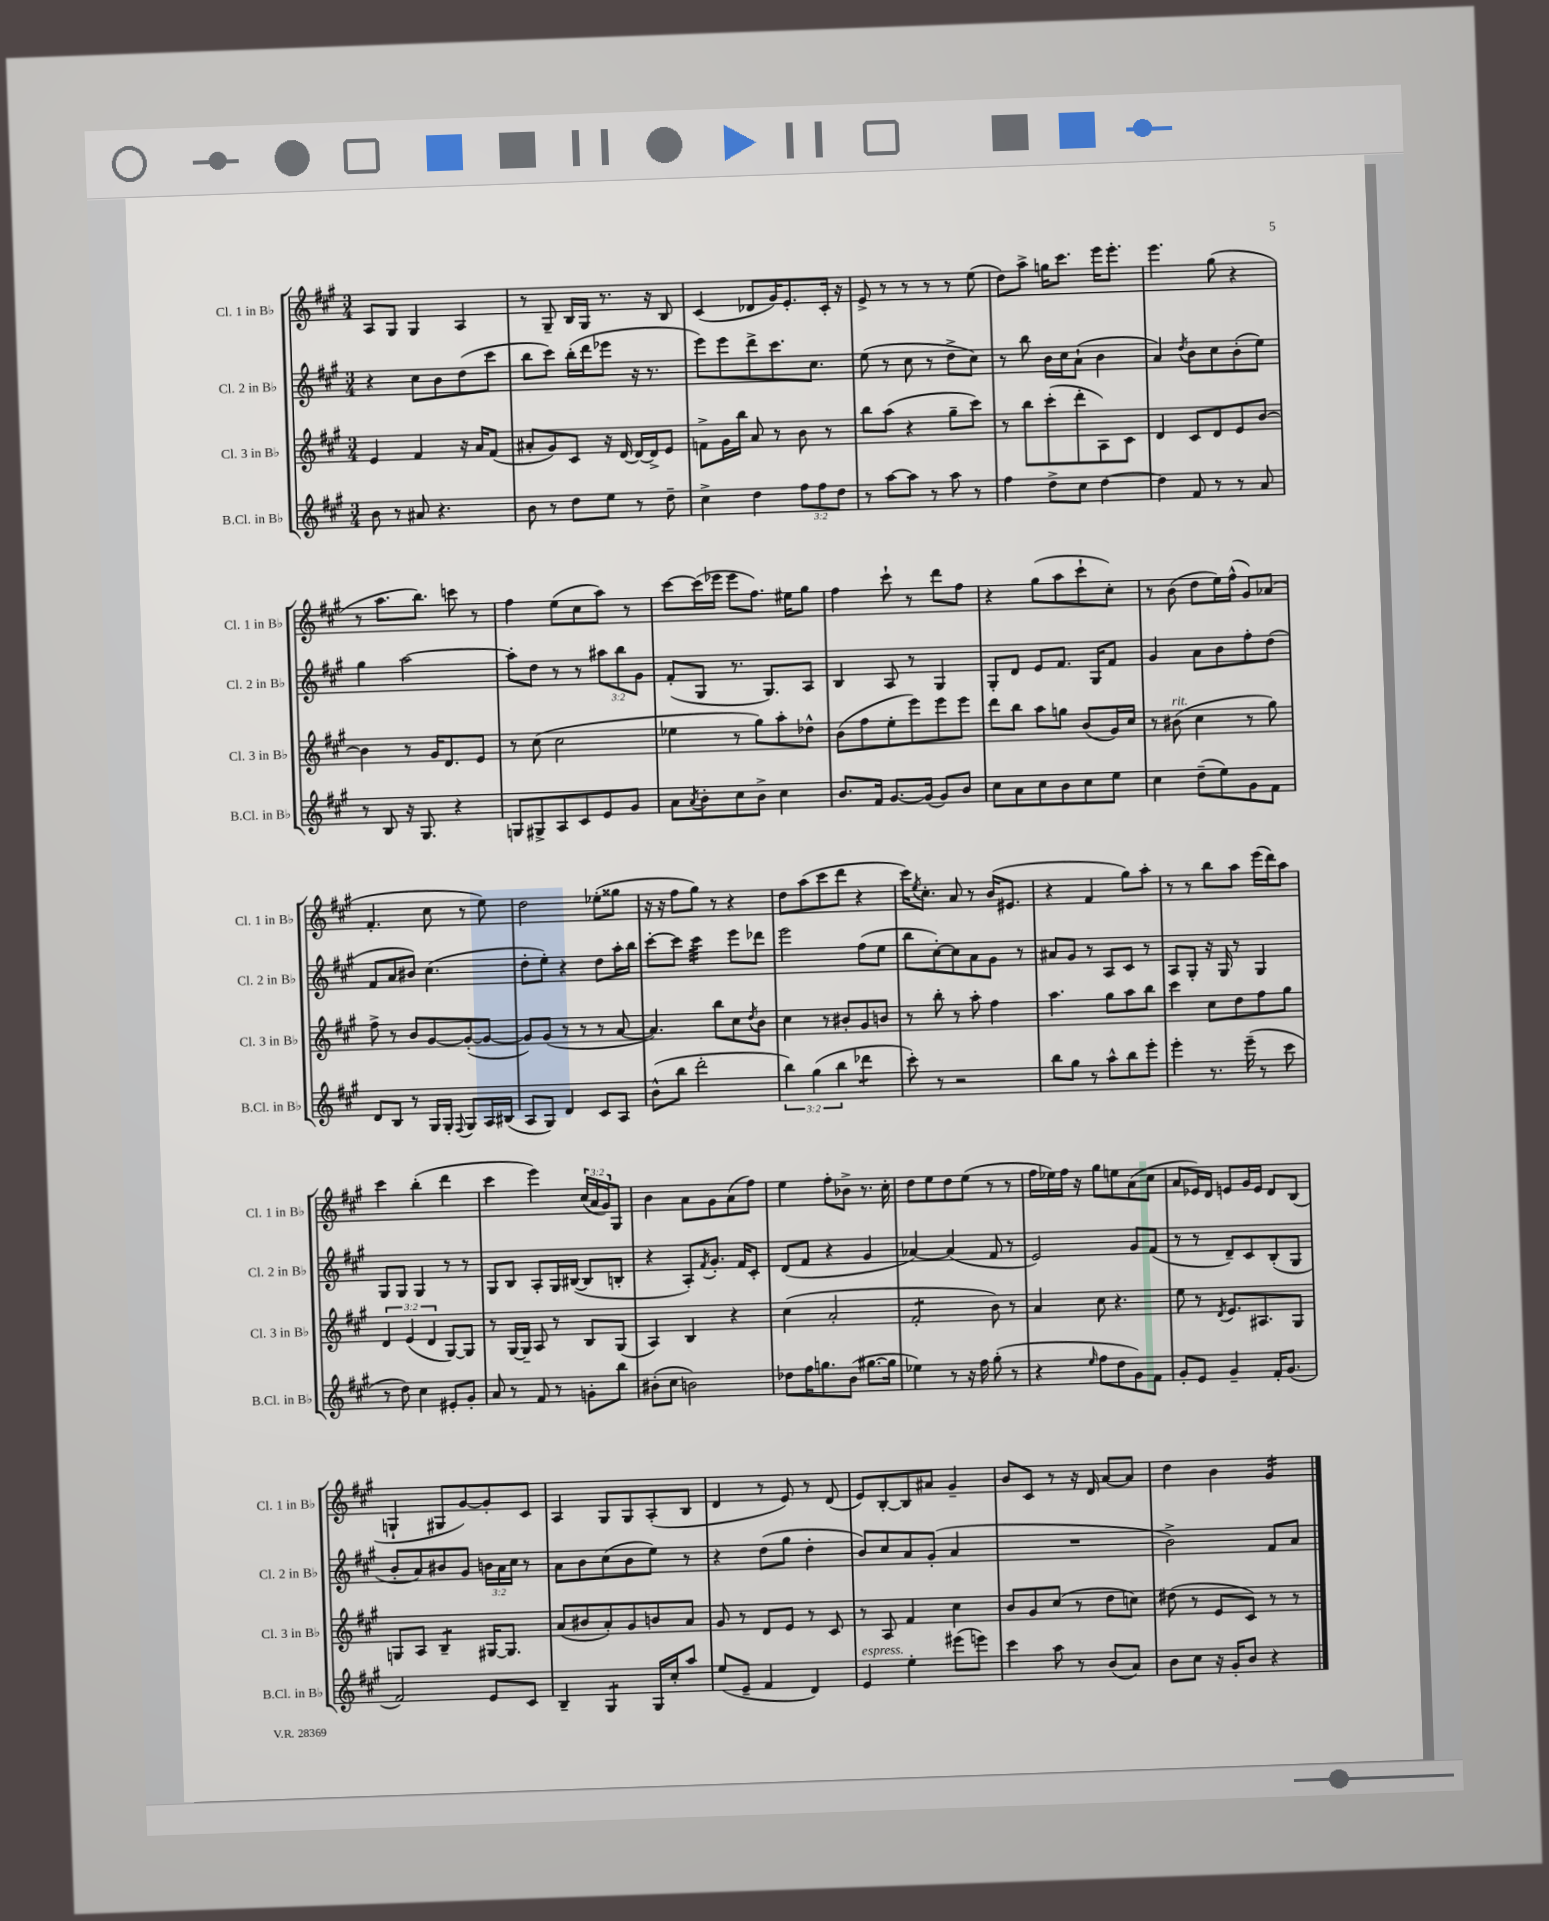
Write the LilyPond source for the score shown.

<<
\new StaffGroup <<
\new Staff = "s0" \with { instrumentName = "Cl. 1 in Bb" shortInstrumentName = "Cl. 1 in Bb" } {
    \clef treble \key a \major \numericTimeSignature \time 3/4 \override Staff.TupletNumber.text = #tuplet-number::calc-fraction-text
    a8 gis8 gis4 a4 |
    r8 gis8-- b16 gis16 r8. r16 b8 |
    cis'4( des'8 gis'16) e'8.-. cis'16-. r16 |
    e'8-> r8 r8 r8 r8 e''8( |
    d''8) a''8-> g''16 cis'''8. e'''16 e'''8.-. |
    e'''4. gis''8( r4 |
    r8 a''8. b''8.) c'''8 r8 |
    fis''4 e''8( cis''8 a''8) r8 |
    cis'''8~ cis'''16( ees'''16 ees'''8 fis''8.) eis''16 gis''8 |
    fis''4 cis'''8-! r8 d'''8 fis''8 |
    r4 gis''8( a''8 cis'''8-! cis''8-.) |
    r8 b'8( d''8 e''16) fis''16-^( gis'8) aes'8( |
    fis'4.-. cis''8 r8 e''8) |
    d''2 ees''8-.( gisis''8 |
    r16 r16 fis''8 gis''8) r8 r4 |
    d''8 a''8( cis'''8 d'''8 r4 |
    cis'''16) \acciaccatura { e''8 } cis''8.-. a'8 r8 b'16( eis'8. |
    r4 fis'4 gis''8) a''8-. |
    r8 r8 b''8 a''8 e'''16( d'''16) a''8 |
    cis'''4 b''4-.( d'''4 |
    cis'''4 e'''4) \tuplet 3/2 { cis''16( a'16 gis'16) } gis8 |
    b'4 a'8 gis'8 a'8( fis''8) |
    e''4 fis''8-. bes'8-> r8. cis''16-. |
    d''8 e''8 d''8 e''8( r8 r8 |
    fis''16 ees''16) fis''16 r16 gis''8 e''8 a'8( cis''8 |
    a'8 ees'16) d'16 e'8 gis'16 e'16 d'8 b8( |
    g4-! gis8 gis'8~) gis'8-. cis'8 |
    a4 gis8 gis8 a8-.( b8 |
    d'4 r8 e'8) r8 d'8( |
    e'8) b8~-. b8 ais'8 gis'4-- |
    b'8 cis'8 r8 r16 d'16 a'8~ a'8 |
    d''4 b'4 gis'4:16 \bar "|." |
}
\new Staff = "s1" \with { instrumentName = "Cl. 2 in Bb" shortInstrumentName = "Cl. 2 in Bb" } {
    \clef treble \key a \major \numericTimeSignature \time 3/4 \override Staff.TupletNumber.text = #tuplet-number::calc-fraction-text
    r4 cis''8 b'8 d''8( cis'''8 |
    b''8 cis'''8) b''16-.( d'''16 ees'''8 r16 r8. |
    e'''8) e'''8 d'''8-> cis'''8. cis''8. |
    e''8( r8 cis''8 r8 d''8-> cis''8) |
    r8 b''8 b'16 cis''16 a'8-!( b'4 |
    a'4) \acciaccatura { d''8 } b'8 cis''8 b'8-.( e''8) |
    gis''4 a''2~ |
    a''8-. d''8 r8 r8 \tuplet 3/2 { ais''8 b''8 gis'8 } |
    fis'8-.( gis8 r8. gis8.) a8 |
    b4 a8 r8 gis4 |
    gis8-. d'8 e'8 fis'8. gis16 fis'8 |
    gis'4 a'8 b'8 fis''8-. d''8( |
    fis'8 a'8 bis'8) cis''4.( |
    d''8-. e''8-.) r4 d''8 a''16-. b''16 |
    cis'''8~-. cis'''8 cis'''4:32 e'''8 des'''8 |
    e'''2 fis''8( e''8 |
    b''8 cis''8~-.) cis''8 a'8 gis'8 r8 |
    ais'8 gis'8 r8 a8 cis'8 r8 |
    a8 gis8-. r16 gis16 r8 gis4 |
    gis8 gis8 gis4 r8 r8 |
    gis8 b8 a8-. gis16 bis16~( bis8 b8-. |
    r4 a8-.) \acciaccatura { fis'8 } gis'8.-. fis'16 cis'8-. |
    d'8( fis'8 r4 gis'4 |
    aes'4~) aes'4( fis'8 r8 |
    e'2) gis'8 fis'8( |
    r8 r8 d'8--) cis'8 b8-.( gis8 |
    b'8-. a'8) bis'8 gis'8 \tuplet 3/2 { b'16 a'16 cis''16 } r8 |
    a'8 b'8 cis''8( b'8 e''8) r8 |
    r4 d''8( gis''8 d''4-. |
    b'8) cis''8 a'8 gis'8-.( a'4 |
    R2. |
    b'2->) fis'8 a'8 \bar "|." |
}
\new Staff = "s2" \with { instrumentName = "Cl. 3 in Bb" shortInstrumentName = "Cl. 3 in Bb" } {
    \clef treble \key a \major \numericTimeSignature \time 3/4 \override Staff.TupletNumber.text = #tuplet-number::calc-fraction-text
    e'4 fis'4 r16 a'16 fis'8( |
    ais'8-. gis'8) cis'8 r16 d'16~ d'16~ d'16-> e'8 |
    f'8-> gis'16 b''16 a'8 r8 b'8 r8 |
    b''8 a''8( r4 gis''8-- cis'''8) |
    r8 b''8 cis'''8-.( d'''8-. a8) cis'8 |
    d'4 cis'8 d'8 e'8 b'8~ |
    b'4 r8 gis'16 d'8. e'8 |
    r8 cis''8( cis''2 |
    ees''4 r8 gis''8) a''8-. des''8-^ |
    b'8( fis''8 e''8-. e'''8) e'''8 e'''8 |
    d'''8 b''8 a''8 g''8 b'8( gis'16) cis''16 |
    r8 bis'8^\markup { \italic "rit." }( cis''4 r8 gis''8) |
    fis''8-> r8 b'8 gis'8~ gis'8~-.( gis'8~ |
    gis'8) gis'8( r8 r8 r8 a'8~ |
    a'4.) b''8 cis''8 \acciaccatura { d''8 } b'8 |
    cis''4 r8 bis'8-. gis'8 b'8 |
    r8 b''8-. r8 a''8-. fis''4 |
    a''4. gis''8 a''8 b''8 |
    cis'''4 cis''8 d''8 fis''8 gis''8 |
    \tuplet 3/2 { d'4 e'4( d'4 } gis8~) gis8 |
    r8 gis16~ gis16-- a8 r8 b8 gis8( |
    a4) b4 r4 |
    cis''4( a'2-. |
    fis'2:8-. b'8) r8 |
    a'4 cis''8 r4. |
    e''8 r8 \acciaccatura { d'8 } e'8. ais8. gis8 |
    g8 a8 b4:8-- gis16~ gis8. |
    a'8( bis'8 a'8-.) gis'8 b'8 a'8 |
    gis'8 r8 d'8 e'8 r8 cis'8 |
    r8 a8 fis'4 cis''4 |
    b'8 gis'8 cis''8( r8 d''8 c''8) |
    dis''8( r8 e'8 cis'8) r8 r8 \bar "|." |
}
\new Staff = "s3" \with { instrumentName = "B.Cl. in Bb" shortInstrumentName = "B.Cl. in Bb" } {
    \clef treble \key a \major \numericTimeSignature \time 3/4 \override Staff.TupletNumber.text = #tuplet-number::calc-fraction-text
    b'8 r8 ais'8 r4. |
    b'8 r8 d''8 e''8 r8 d''8-- |
    cis''4-> d''4 \tuplet 3/2 { fis''8 fis''8 d''8 } |
    r8 a''8~ a''8 r8 a''8 r8 |
    fis''4 d''8-> cis''8 d''4~ |
    d''4 fis'8 r8 r8 a'8 |
    r8 b8 r16 gis8. r4 |
    g8 gis8-> a8 cis'8 e'8 gis'8 |
    a'8 \acciaccatura { a'8 } b'8-. cis''8 b'8-> cis''4 |
    b'8. fis'16 gis'8.~ gis'16( gis'8) b'8 |
    cis''8 a'8 cis''8 b'8 cis''8 e''8 |
    cis''4 d''8--( e''8) gis'8 fis'8 |
    d'8 b8 r8 gis16 gis16-. \appoggiatura { fis8 } gis8 a16 bis16( |
    a8 gis8) d'4 cis'8 a8 |
    b'8-^( b''8 d'''2-. |
    \tuplet 3/2 { b''4) gis''4( b''4 } des'''4:8 |
    cis'''8-.) r8 r2 |
    b''8 gis''8 r8 a''8-^ b''8 e'''8-. |
    e'''4-. r8. e'''16--( r8 cis'''8 |
    r8 d''8) cis''4 eis'8-. gis'8-. |
    a'8 r8 fis'8 r8 g'8-. b''8 |
    bis'8-.( cis''8 b'2) |
    des''8 fis''16 g''8. b'8( gis''8.~ gis''16 |
    ees''4) r8 r16 fis''16 gis''8-.( r8 |
    r4 \grace { e''16 } fis''8 d''8 gis'8) fis'8 |
    gis'8-. e'8 gis'4-- fis'16-. gis'8.( |
    fis'2) e'8 cis'8 |
    b4-- gis4:8 gis16 cis''16-. a''8 |
    e''8( e'8-- fis'4 d'4) |
    e'4^\markup { \italic "espress." } e''4-. eis'''8( e'''8) |
    cis'''4 a''8 r8 b'8( a'8) |
    b'8 cis''8 r16 gis'16-. b'8 r4 \bar "|." |
}
>>
>>
\layout { \context { \Score \remove "Bar_number_engraver" } }
